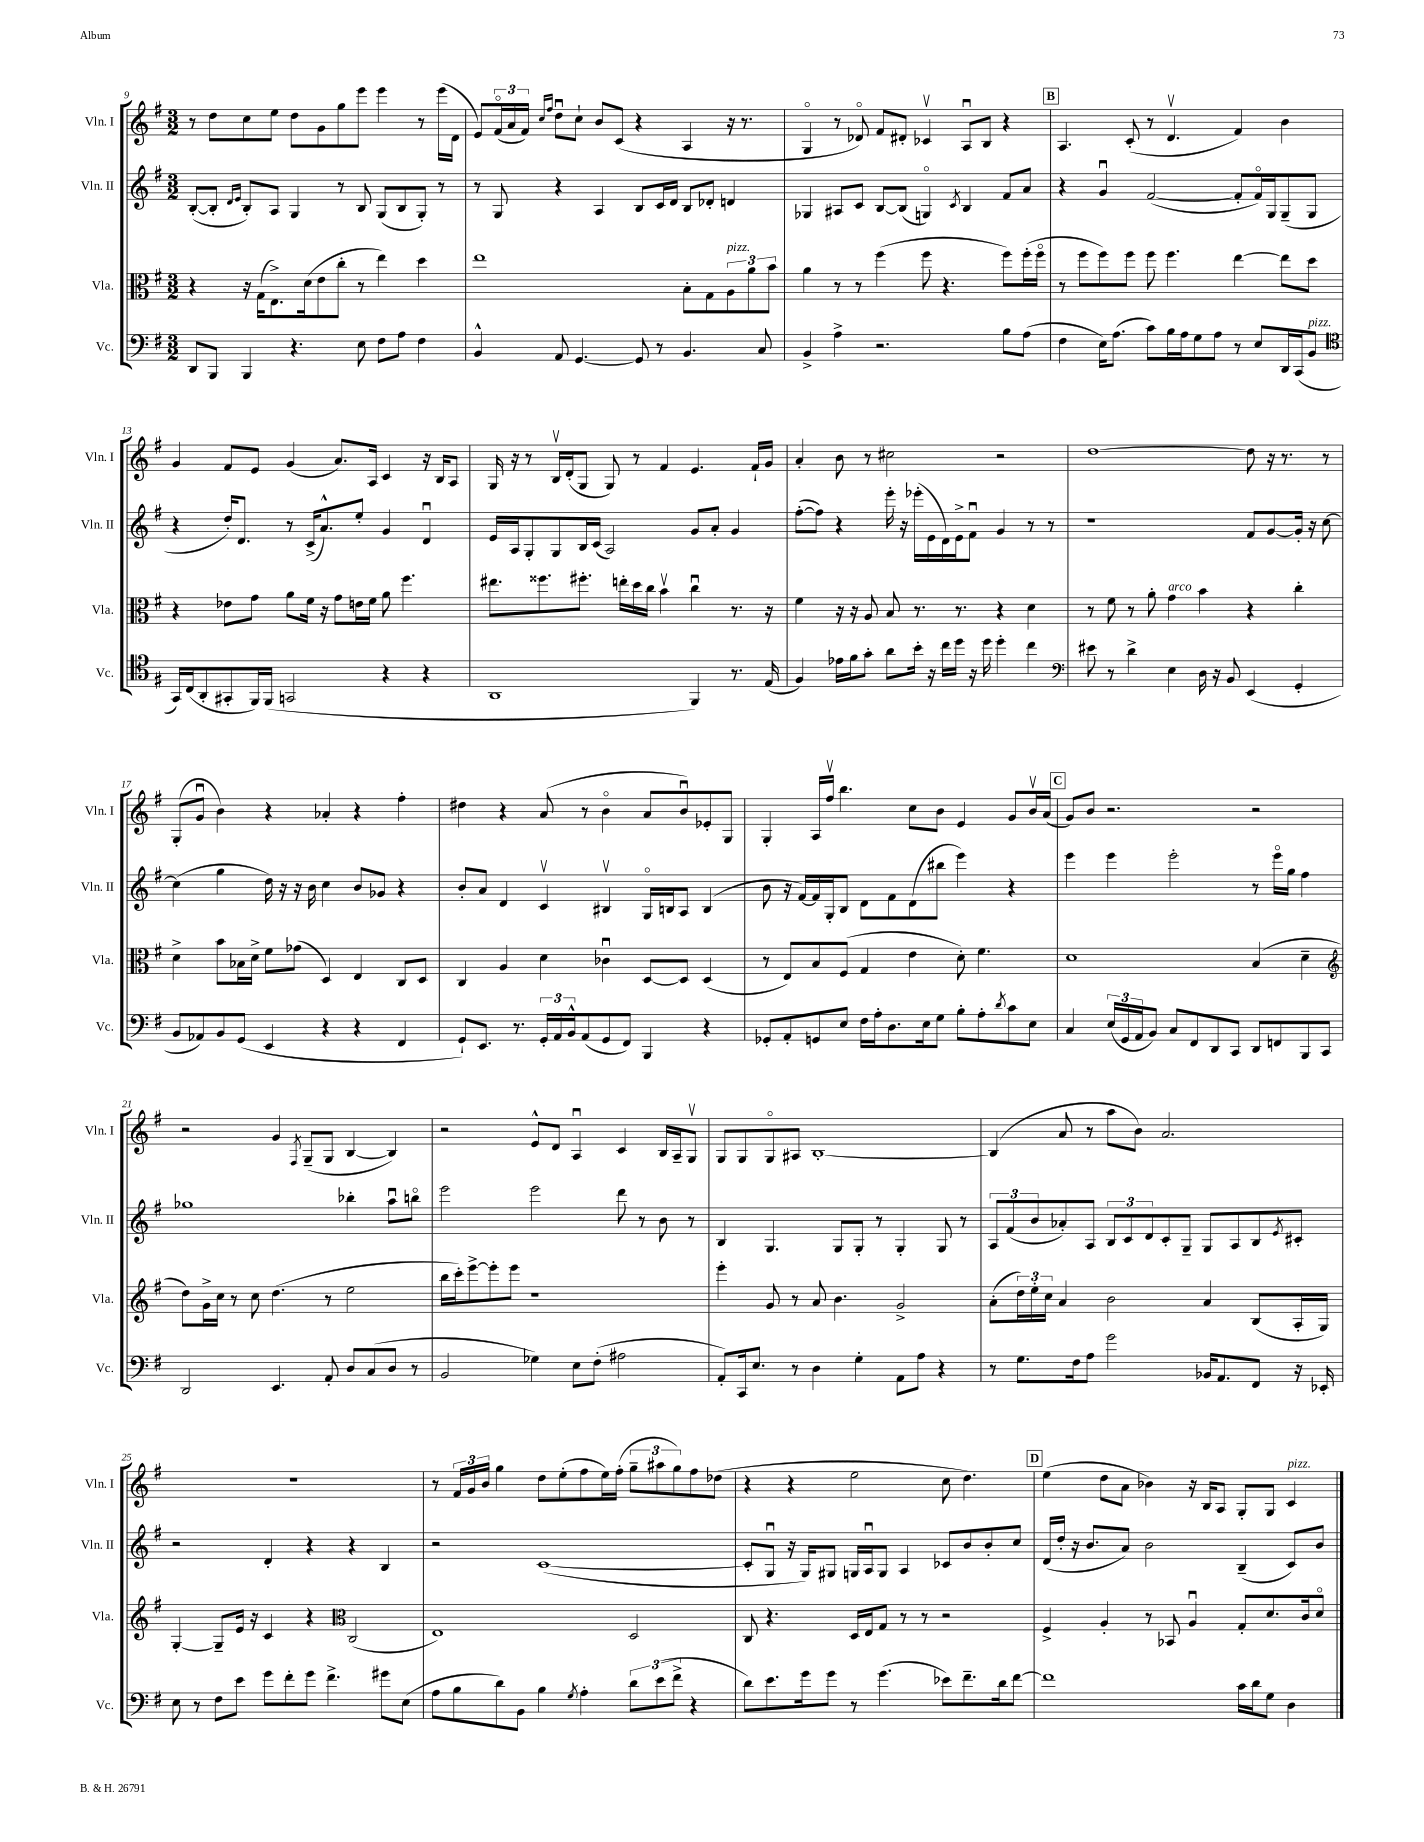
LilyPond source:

<<
\new StaffGroup <<
\new Staff = "s0" \with { instrumentName = "Vln. I" shortInstrumentName = "Vln. I" } {
    \clef treble \key g \major \numericTimeSignature \time 3/2
    r8 d''8 c''8 e''8 d''8 g'8 g''8 e'''8 e'''4 r8 e'''16( d'16 |
    e'8) \tuplet 3/2 { fis'16\flageolet( a'16 fis'16) } \grace { c''16 fis''16 } d''8\downbow c''8-! b'8 c'8( r4 a4 r16 r8. |
    g4\flageolet r8 des'8\flageolet) fis'8 dis'8-. ces'4\upbow a8\downbow b8 r4 |
    \mark \markup { \box "B" } a4. c'8-.( r8 d'4.\upbow fis'4) b'4 |
    g'4 fis'8 e'8 g'4( a'8.) a16 c'4 r16 b16 a8 |
    g16 r16 r8 b16\upbow d'16-.( g8 g8) r8 fis'4 e'4. fis'16-! g'16 |
    a'4-. b'8 r8 cis''2 r2 |
    d''1~ d''8 r16 r8. r8 |
    g8-.( g'8\downbow b'4) r4 aes'4-. r4 fis''4-. |
    dis''4 r4 a'8( r8 b'4\flageolet a'8 b'8\downbow) ees'8-. g8 |
    g4-. a16 fis''16\upbow b''4. c''8 b'8 e'4 g'8 b'16\upbow a'16( |
    \mark \markup { \box "C" } g'8) b'8 r2. r2 |
    r2 g'4 \acciaccatura { fis8 } g8--( g8 b4~ b4) |
    r2 e'8-^ d'8 a4\downbow c'4 b16 a16-- g8\upbow |
    g8 g8 g8\flageolet ais8 b1~-. |
    b4( a'8 r8 a''8 b'8) a'2. |
    r1. |
    r8 \tuplet 3/2 { fis'16 g'16 b'16 } g''4 d''8 e''8-.( fis''8 e''16) fis''16-.( \tuplet 3/2 { g''8-- ais''8 g''8) } fis''8 des''8( |
    r4 r4 e''2 c''8 d''4.) |
    \mark \markup { \box "D" } e''4( d''8 a'8 bes'4) r16 b16 a8 g8-. g8 c'4^\markup { \italic "pizz." } \bar "|." |
}
\new Staff = "s1" \with { instrumentName = "Vln. II" shortInstrumentName = "Vln. II" } {
    \clef treble \key g \major \numericTimeSignature \time 3/2
    b8~-.( b8-. \grace { d'16 e'16 } b8-.) a8 g4 r8 b8 g8( b8 g8-.) r8 |
    r8 g8 r4 a4 b8 c'16 d'16 b8 des'8-. d'4 |
    ges4 ais8 c'8 b8~ b8( g4\flageolet) \acciaccatura { c'8 } b4 fis'8 a'8 |
    \mark \markup { \box "B" } r4 g'4\downbow fis'2~( fis'8-. fis'16\flageolet) g16 g8--( g8 |
    r4 d''16-.) d'8. r8 c'16->( a'8.-^) e''8-. g'4 d'4\downbow |
    e'16 a16 g8-. g8 b16 c'16( a2) g'8 a'8-. g'4 |
    fis''8~-.( fis''8) r4 e'''16-. r16 ees'''16-.( e'16 d'16) e'16-> fis'8\downbow g'4 r8 r8 |
    r1 fis'8 g'8~ g'16-. r16 c''8~ |
    c''4( g''4 d''16) r16 r16 b'16 c''4 b'8 ges'8 r4 |
    b'8-. a'8 d'4 c'4\upbow bis4\upbow g16\flageolet b16 a8 b4( |
    b'8 r16 fis'16~) fis'16 g16-. b8 d'8 fis'8 d'8( bis''8 e'''4) r4 |
    \mark \markup { \box "C" } e'''4 e'''4 e'''2-. r8 e'''16\flageolet g''16 fis''4 |
    ges''1 bes''4-. a''8\downbow b''8\flageolet |
    e'''2 e'''2 d'''8 r8 b'8 r8 |
    b4 g4. g8 g8-. r8 g4-. g8 r8 |
    \tuplet 3/2 { a8 fis'8( b'8 } aes'8-.) a8 \tuplet 3/2 { b8 c'8 d'8 } c'8-. g8-- g8 a8 b8 \acciaccatura { e'8 } cis'8-. |
    r2 d'4-. r4 r4 b4 |
    r2 c'1~( |
    c'8-. g8\downbow r16 g16) gis8 g16 a16\downbow g8 a4 ces'8 b'8 b'8-. c''8 |
    \mark \markup { \box "D" } d'16( d''16-. r16 b'8. a'8) b'2 b4--( c'8) b'8 \bar "|." |
}
\new Staff = "s2" \with { instrumentName = "Vla." shortInstrumentName = "Vla." } {
    \clef alto \key g \major \numericTimeSignature \time 3/2
    r4 r16 g16( e8.->) d'16( e'8 c''8-. r8 e''4) d''4 |
    e''1 b8-. g8 \tuplet 3/2 { a8^\markup { \italic "pizz." } a'8 b'8 } |
    a'4 r8 r8 fis''4( fis''8 r4. fis''8) fis''16-.( fis''16\flageolet |
    \mark \markup { \box "B" } r8 fis''8 fis''8) fis''8 fis''8 fis''4. e''4~ e''8 d''8 |
    r4 ees'8 g'8 a'8 fis'16 r16 g'8 e'16 fis'16 a'8 fis''4. |
    eis''8. fisis''8. fis''8.-. e''16-. d''16 c''16 b'4\upbow c''4\downbow r8. r16 |
    fis'4 r16 r16 a8 b8 r8. r8. r4 d'4 |
    r8 fis'8 r8 a'8-. g'4^\markup { \italic "arco" } b'4 r4 c''4-. |
    d'4-> b'8 bes16 d'16-> fis'8 ges'8( d4) e4 c8 d8 |
    c4 a4 d'4 ces'4\downbow d8~ d8 d4( |
    r8 e8) b8 fis8( g4 e'4 d'8-.) fis'4. |
    \mark \markup { \box "C" } d'1 b4( d'4-- |
    \clef treble d''8) g'16-> c''16 r8 c''8 d''4.( r8 e''2 |
    b''16 c'''16-.) e'''8~-> e'''8-. e'''8 r1 |
    e'''4-. g'8 r8 a'8 b'4. g'2-> |
    a'8-.( \tuplet 3/2 { d''16) e''16-. c''16 } a'4 b'2 a'4 b8( a16-. g16) |
    g4~-. g8-- e'16 r16 c'4 r4 \clef alto c2( |
    e1) d2 |
    c8 r4. d16 e16 g8 r8 r8 r2 |
    \mark \markup { \box "D" } fis4-> a4-. r8 bes,8 a4\downbow g8-. d'8. c'16 d'8\flageolet \bar "|." |
}
\new Staff = "s3" \with { instrumentName = "Vc." shortInstrumentName = "Vc." } {
    \clef bass \key g \major \numericTimeSignature \time 3/2
    d,8 b,,8 b,,4 r4. e8 fis8 a8 fis4 |
    b,4-^ a,8 g,4.~ g,8 r8 b,4. c8 |
    b,4-> a4-> r2. b8 a8( |
    \mark \markup { \box "B" } fis4 e16) a8.( c'8) b16 a16 g8 a8 r8 e8 d,16 c,16( b,8^\markup { \italic "pizz." } |
    \clef tenor g,16) c16( a,8-. gis,8-. fis,16) fis,16( g,2 r4 r4 |
    a,1 fis,4) r8. e16( |
    fis4) ees'16 fis'16 g'8-. a'8 b'16-. r16 c''16 d''16 r16 d''16 d''4-. c''4 |
    \clef bass eis'8 r8 d'4-> e4 d16 r16 b,8 e,4( g,4-. |
    b,8 aes,8) b,8 g,8( e,4 r4 r4 fis,4 |
    g,8-!) e,8. r8. \tuplet 3/2 { g,16-. a,16 b,16-^ } a,8( g,8 fis,8) b,,4 r4 |
    ges,8-. a,8-. g,8 e8 fis16 a16-. d8. e16 g8 b8-. a8-. \acciaccatura { d'8 } c'8 e8 |
    \mark \markup { \box "C" } c4 \tuplet 3/2 { e16( g,16 a,16 } b,8) c8 fis,8 d,8 c,8 d,8 f,8 b,,8 c,8 |
    d,2 e,4. a,8-. d8 c8( d8 r8 |
    b,2 ges4) e8 fis8-.( ais2 |
    a,8-.) c,16 e8. r8 d4 g4-. a,8 a8 r4 |
    r8 g8. fis16 a8 g'2 bes,16 a,8. fis,8 r16 ees,16-. |
    e8 r8 fis8 e'8 g'8 fis'8-. g'8 fis'4.-> gis'8 e8( |
    a8 b8 d'8) b,8 b4 \acciaccatura { g8 } a4-. \tuplet 3/2 { d'8 e'8( fis'8-> } r4 |
    d'8) e'8. g'16 g'8 r8 g'4.( ees'8) fis'8.-- d'16 fis'8~ |
    \mark \markup { \box "D" } fis'1 c'16 d'16 g8 d4 \bar "|." |
}
>>
>>
\layout { \context { \Score currentBarNumber = #9 } }
